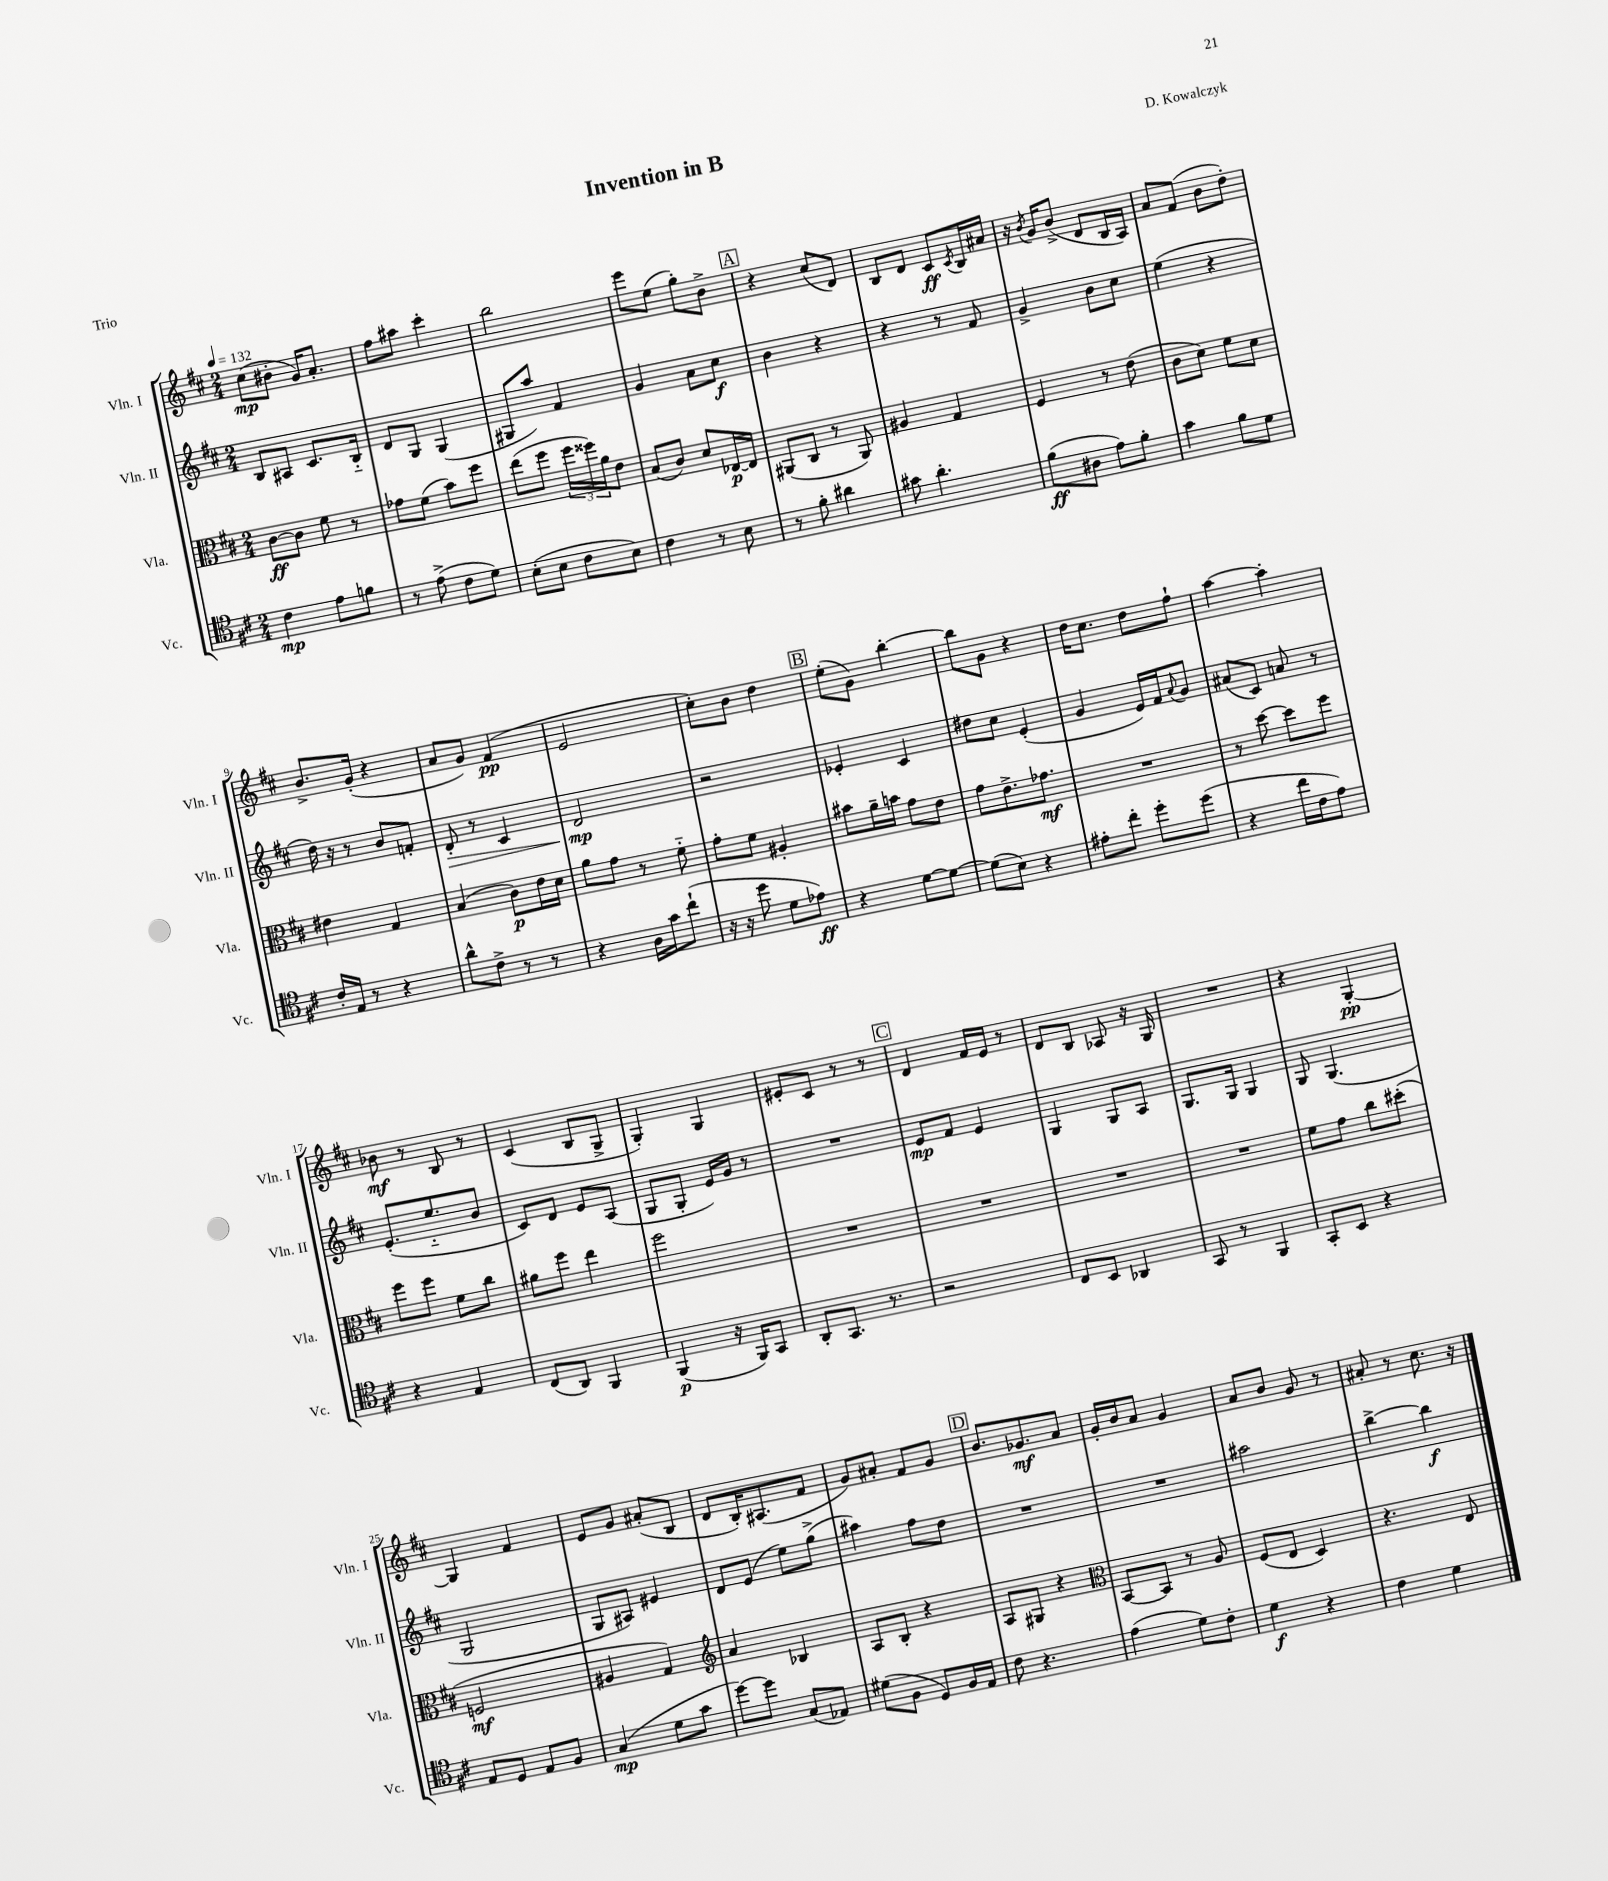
\header { title = "Invention in B" composer = "D. Kowalczyk" piece = "Trio" }
<<
\new StaffGroup <<
\new Staff = "s0" \with { instrumentName = "Vln. I" shortInstrumentName = "Vln. I" } {
    \clef treble \key d \major \numericTimeSignature \time 2/4 \tempo 4 = 132
    cis''8\mp( bis'8-. g'16) a'8.-. |
    fis''8 ais''8 cis'''4-. |
    b''2 |
    e'''8 e''8( g''8-.) b'8-> |
    \mark \markup { \box "A" } r4 cis''8( d'8) |
    b8 d'8 cis'8\ff \acciaccatura { cis'8 } b16 ais'16 |
    r16 \acciaccatura { b'8 } g'16 b'8->( d'8 b16 a16) |
    a'8 fis'8( b'8 d''8-.) |
    b'8.-> g'16-.( r4 |
    a'8 g'8) fis'4\pp( |
    e'2 |
    cis''8-.) b'8 d''4 |
    \mark \markup { \box "B" } e''8-.( g'8) b''4~-. |
    b''8 g'8 r4 |
    d''16 cis''8. d''8 fis''8-! |
    a''4~ a''4-. |
    bes'8\mf r8 b8 r8 |
    cis'4( b8 g8-> |
    g4-.) g4 |
    eis'8-. cis'8 r8 r8 |
    \mark \markup { \box "C" } d'4 fis'16 e'16 r8 |
    d'8 b8 aes8 r16 g16 |
    R2 |
    r4 g4~-.\pp |
    g4 fis'4 |
    e'8 g'8 ais'8-.( b8 |
    d'8 b16-.) ais8.( fis'8 |
    g'8) ais'8-. fis'8 g'8 |
    \mark \markup { \box "D" } b'8. ges'8.\mf a'8 |
    g'16-. b'16 a'8 g'4 |
    a'8 b'8 g'8 r8 |
    ais'8-. r8 cis''8. r16 \bar "|." |
}
\new Staff = "s1" \with { instrumentName = "Vln. II" shortInstrumentName = "Vln. II" } {
    \clef treble \key d \major \numericTimeSignature \time 2/4
    b8 ais8 cis'8. b16-_ |
    d'8 g8 g4( |
    gis8 a''8) fis'4 |
    g'4 a'8 cis''8\f |
    \mark \markup { \box "A" } b'4 r4 |
    r4 r8 fis'8 |
    g'4-> b'8 cis''8 |
    e''4( r4 |
    d''16) r16 r8 b'8 f'8-. |
    d'8-.\> r8 cis'4 |
    d'2\mp\! |
    r2 |
    \mark \markup { \box "B" } ees'4-. cis'4 |
    dis''8 cis''8 e'4-.( |
    g'4 e'16) fis'16 \appoggiatura { a'8 } g'8 |
    ais'8( cis'8) a'8 r8 |
    e'8.-.( e''8.-_ b'8 |
    cis'8) d'8 e'8 a8( |
    g8 g8-. e'16) g'16 r8 |
    R2 |
    \mark \markup { \box "C" } e'8\mp fis'8 e'4 |
    g4 g8 a8 |
    g8. g16 g4 |
    g8 g4.( |
    g2 |
    g8 ais8) eis'4 |
    d'8 e'8( e''8) g''8->( |
    ais''4) fis''8 d''8 |
    \mark \markup { \box "D" } R2 |
    R2 |
    ais''2 |
    b''4~-> b''4\f \bar "|." |
}
\new Staff = "s2" \with { instrumentName = "Vla." shortInstrumentName = "Vla." } {
    \clef alto \key d \major \numericTimeSignature \time 2/4
    cis'8~\ff cis'8 fis'8 r8 |
    ges'8 fis'8( b'8) fis''8 |
    e''8( fis''8 \tuplet 3/2 { fis''16 fisis''16) a'16 } e'8 |
    b8( cis'8) d'8 ees16~\p ees16 |
    \mark \markup { \box "A" } ais,8( cis8 r8 ais,8) |
    ais4 g4 |
    fis4 r8 e'8( |
    cis'8 d'8) fis'8 d'8 |
    eis'4 g4 |
    b4( cis'8\p) e'16 d'16 |
    a'8 g'8 r8 fis'8-_ |
    g'8-. fis'8 ais4-. |
    \mark \markup { \box "B" } bis'8 a'16-- b'16 g'8 e'8 |
    g'8 e'8.-> ges'8.\mf |
    R2 |
    r8 d''8~ d''8 fis''8 |
    fis''8 fis''8 fis'8 cis''8 |
    ais'8 fis''8 e''4 |
    fis''2 |
    R2 |
    \mark \markup { \box "C" } R2 |
    R2 |
    R2 |
    fis'8 g'8 cis''8 dis''8-.( |
    f2\mf |
    ais4 g4) |
    \clef treble a'4 bes4 |
    a8 b8-. r4 |
    \mark \markup { \box "D" } a8 gis8 r4 |
    \clef alto b,8~ b,8 r8 a8 |
    fis8( e8 d4) |
    r4. e8 \bar "|." |
}
\new Staff = "s3" \with { instrumentName = "Vc." shortInstrumentName = "Vc." } {
    \clef tenor \key d \major \numericTimeSignature \time 2/4
    cis'4\mp e'8 f'8 |
    r8 e'8->( cis'8 d'8) |
    b8-.( b8 cis'8 b8) |
    cis'4 r8 b8 |
    \mark \markup { \box "A" } r8 fis'8-. ais'4 |
    gis'8 a'4.-. |
    fis'8\ff( ais8 e'8) fis'8-. |
    g'4 fis'8 d'8 |
    cis'16-. e16 r8 r4 |
    a'8-^ cis'8-> r8 r8 |
    r4 a16 g'16 cis''8-!( |
    r16 r16 d''8 d'8 ees'8\ff) |
    \mark \markup { \box "B" } r4 d'8~ d'8~ |
    d'8( b8) r4 |
    eis'8-. cis''8-. d''8-. d''8( |
    r4 cis''16 cis'16 e'8) |
    r4 e4 |
    cis8( a,8) fis,4 |
    fis,4\p( r16 fis,16) g,8 |
    a,8-. g,8. r8. |
    \mark \markup { \box "C" } r2 |
    cis8 b,8 aes,4 |
    g,8 r8 fis,4 |
    g,8-. b,8 r4 |
    e8 d8 e8 fis8 |
    g4\mp( d'8 g'8 |
    d''8~) d''8 g8( ees8) |
    dis'8( fis8 d8) fis16 e16 |
    \mark \markup { \box "D" } cis'8 r4. |
    e'4( d'8) cis'8-. |
    d'4\f r4 |
    cis'4 d'4 \bar "|." |
}
>>
>>
